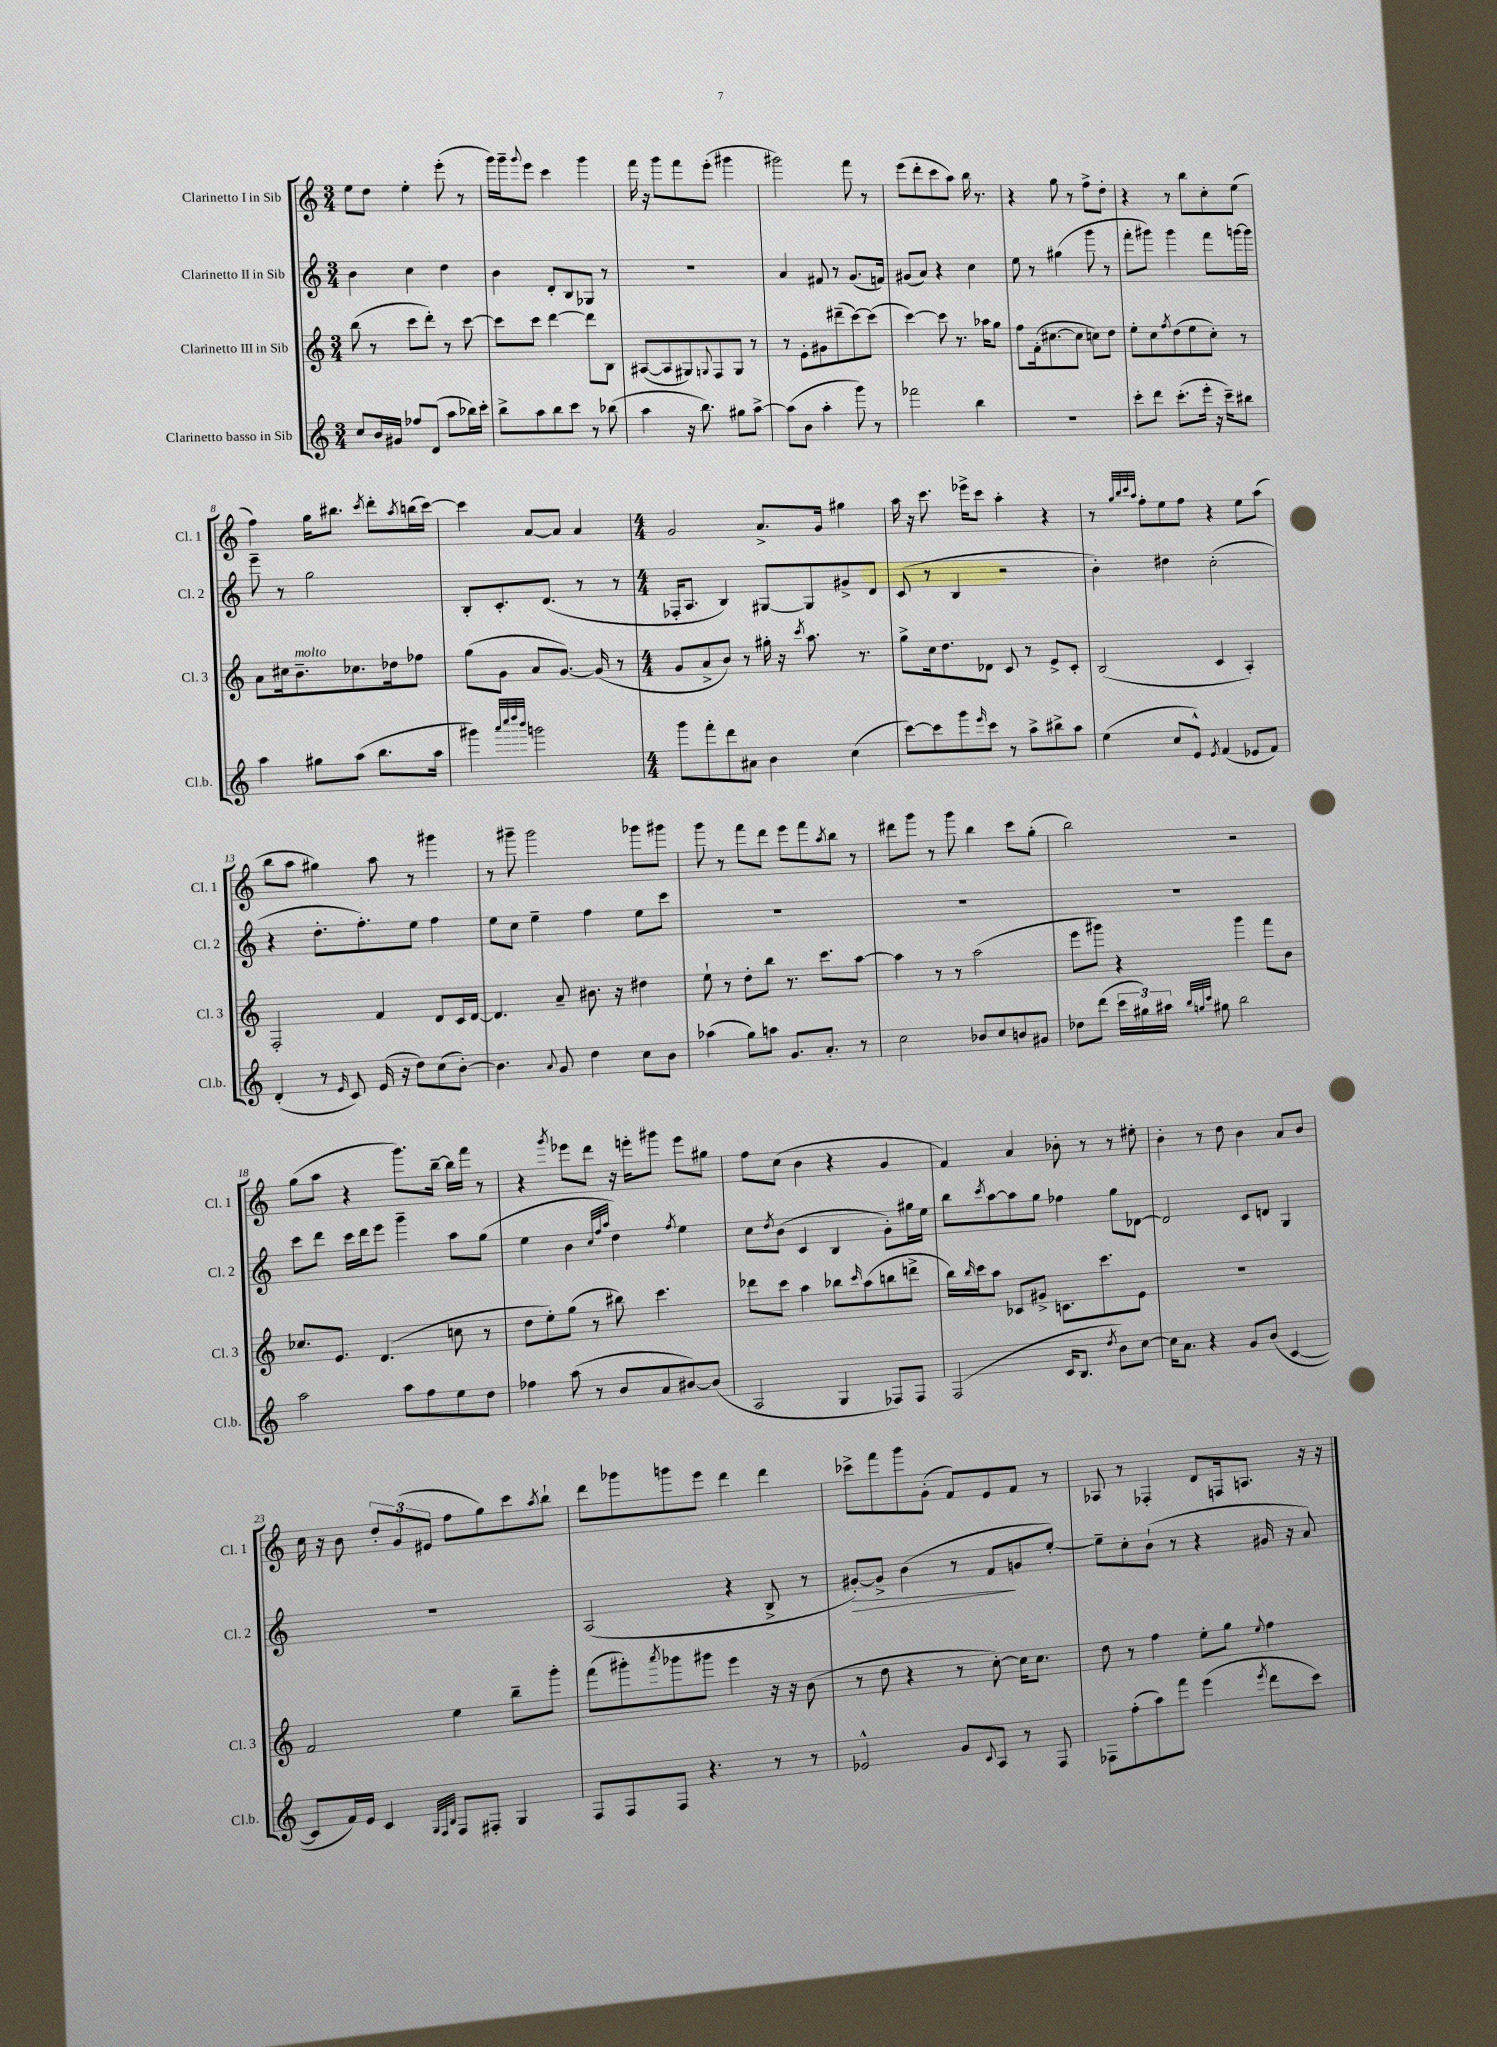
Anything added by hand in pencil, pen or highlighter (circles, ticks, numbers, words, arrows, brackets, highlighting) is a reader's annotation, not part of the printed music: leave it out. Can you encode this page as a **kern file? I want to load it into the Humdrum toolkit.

**kern	**kern	**kern	**kern
*staff4	*staff3	*staff2	*staff1
*clefG2	*clefG2	*clefG2	*clefG2
*k[]	*k[]	*k[]	*k[]
*M3/4	*M3/4	*M3/4	*M3/4
8cc	(8bb	4b	8ee
16b	8r	.	8dd
16g#	.	.	.
8ff-	8ccc	4cc	4ee'
(8d	8ddd')	.	.
8aa	8r	4dd	(8eee'
16bb-)	[8ccc	.	8r
16ccc'	.	.	.
=	=	=	=
8bb^	8ccc]	4b	16ggg)
.	.	.	16ggg~
.	.	.	8qqggg
8aa	8ccc	.	8eee
8bb	[4ddd	8d'	4ccc
8ccc	.	8B	.
8r	8ddd]	8G-	4ggg
(8bb-	8B	8r	.
=	=	=	=
4aa	([8A#	2.r	16fff
.	.	.	16r
.	8A#]	.	8ggg
16r	8G#)	.	8fff
8.bb)	.	.	.
.	8qqG	.	.
.	8F	.	(8eee'
8gg#	8G	.	4ggg#
[8aa^	8r	.	.
=	=	=	=
(8aa]	8r	4a	2ggg#)
8b	8e'	.	.
4aa'	8g#	8f#	.
.	(8ddd#~	8r	.
8ggg)	[8ccc)	(8.g	8fff
8r	(8ccc]	.	8r
.	.	16f)	.
=	=	=	=
2fff-	[4ccc)	(8g#	(8eee
.	.	8a)	8ddd'
.	8ccc]	4r	8ccc
.	8.r	.	8aa)
4bb	.	4cc	16bb
.	16aa-	.	8.r
.	8gg	.	.
=	=	=	=
2.r	8ff	8ee	4r
.	(16f'	8r	.
.	[8.cc#	.	.
.	.	(4gg#	8gg
.	8cc#]	.	8r
.	8cc)	8ggg	8ff^
.	8dd	8r	8dd'
=	=	=	=
8ccc'	8ee'	8fff'	4r
8ddd	8cc	8ggg#)	.
.	8qff	.	.
(8.ccc'	(8dd	4ggg#	8r
.	8ee	.	8bb
16eee'	.	.	.
16r	8cc')	8fff	8cc'
16ccc~)	.	.	.
8bb#	8r	[16ggg	(8ee
.	.	16ggg]	.
=	=	=	=
4aa	8a	8eee~	4ff)
.	16cc#	8r	.
.	8.b~	.	.
8gg#	.	2gg	16gg
.	.	.	8.bb#
(8aa	8.cc-	.	.
.	.	.	8qccc
8.bb	.	.	8ddd'
.	16dd-	.	.
.	.	.	8qaa
.	8ff-	.	(16bb
16aa	.	.	[16ccc)
=	=	=	=
4ggg#)	(8gg	8B'	4ccc]
.	8g	8.c'	.
32qqaaa	.	.	.
32qqcccc	.	.	.
32qqdddd	.	.	.
32qqbbb	.	.	.
2ggg	8a	.	[8a
.	.	(8.d	.
.	[8.g)	.	8a]
.	.	8r	4a
.	(16g]	.	.
.	8r	8r	.
=	=	=	=
*M4/4	*M4/4	*M4/4	*M4/4
8ggg	8g	16F-'	2g
.	.	8.A	.
8fff'	8a^	.	.
8ddd	8b)	4B)	.
8a#	8r	.	.
4b	16gg#'	[8G#	8.a^
.	16r	.	.
.	8qccc	.	.
.	8.aa	8G#]	.
.	.	.	16g
(4cc	.	8g#^	4gg#
.	8.r	.	.
.	.	8d	.
=	=	=	=
[8ccc)	8gg^	(8c	16aa
.	.	.	16r
8ccc]	16cc	8r	8.ccc
.	8.dd	.	.
8ggg	.	4B	.
.	.	.	16eee-^
16qqeee	.	.	.
8ccc	8d-	.	8ccc
8r	8c	2r	4aa'
8aa^	8r	.	.
8bb#^	8e^	.	4r
8aa	8c'	.	.
=	=	=	=
(4ee	(2B	4b')	8r
.	.	.	32qqgg
.	.	.	32qqbb
.	.	.	32qqccc
.	.	.	32qqaa
.	.	.	8ff'
8cc	.	4dd#	8ee
8e^^)	.	.	8ff
8qe	.	.	.
(4f	4c	(2cc'	4r
8e-	4A')	.	8ee
8f)	.	.	(8aa
=	=	=	=
(4d'	2F'	4r	8bb
.	.	.	8aa
8r	.	8.dd'	4gg#)
16qqe	.	.	.
8c)	.	.	.
.	.	8.ff')	.
(16e	4f	.	8aa
16r	.	.	.
8dd)	.	8ee	8r
(8cc	8d	4ff	4ggg#
[8b')	16c	.	.
.	[16d	.	.
=	=	=	=
4.b]	4.d]	8ee	8r
.	.	8cc	8ggg#~
.	.	4ee~	2ggg#
8qqa	.	.	.
8g	8a~	.	.
4dd	8.b#	4ff	.
.	16r	.	.
8cc	4dd#	8ee	8ggg-
8b	.	8ccc	8ggg#
=	=	=	=
(4aa-	8ee`	1r	8ggg
.	8r	.	8r
8gg)	8dd'	.	8fff
8aa	8bb	.	8ddd
8.g	8.r	.	8eee
.	.	.	8fff
8.a'	8.ccc	.	.
.	.	.	8qaa
.	.	.	8bb
8r	[8aa	.	8r
=	=	=	=
2cc	4aa]	1r	8ddd#
.	.	.	8ggg
.	8r	.	8r
.	8r	.	8ggg
8b-	(2aa	.	4bb
8cc	.	.	.
8b	.	.	8ccc
8g#	.	.	(8gg'
=	=	=	=
8dd-	8eee	1r	2bb)
(8ddd	8ggg#)	.	.
24ccc	4r	.	.
24gg#)	.	.	.
24aa#	.	.	.
32qqbb	.	.	.
32qqgg	.	.	.
32qqccc	.	.	.
8gg#	.	.	.
2bb	4ggg#	.	2r
.	8fff	.	.
.	8b	.	.
=	=	=	=
2aa	8.cc-	8ccc	(8gg
.	.	8ddd	8aa
.	8.e	.	.
.	.	16ccc	4r
.	.	16ddd	.
.	(4.d	8eee	.
8aa	.	4ggg~	8.ggg)
8ff	.	.	.
.	.	.	[16bb~
8ee	8cc	8aa	16bb]
.	.	.	16fff
8dd	8r	(8gg	8r
=	=	=	=
4ff-	8dd	4ee	4r
.	8ee')	.	.
.	.	.	8qggg
(8aa	(8gg	4b	8eee-
8r	8r	.	8ddd
.	.	32qqcc	.
.	.	32qqff	.
.	.	32qqaa	.
8b	8bb#)	4dd)	16r
.	.	.	16eee'
8a	4.ccc	.	8ggg#
.	.	8qff	.
[8b#)	.	4ee	8eee
(8b#]	.	.	8gg#
=	=	=	=
2A	8ddd-	8cc	8ff
.	.	8qdd	.
.	8ccc	(8b	(8cc
.	4aa	4c	4b
4G	8bb-	4B	4r
.	16qqccc	.	.
.	(8aa	.	.
8F-)	8bb	8g')	4g
8F-	8ddd^	16gg#	.
.	.	16ee	.
=	=	=	=
(2F	16bb)	8bb	4f)
.	16qqbb	.	.
.	16ccc	.	.
.	.	8qccc	.
.	8aa	[8aa	.
.	8c-	8aa]	4a
.	8g#^	8gg	.
16c	8.c	4ff-	8b-'
8.B	.	.	.
.	.	.	8r
.	8.ccc	.	.
8qdd	.	.	.
8b)	.	8gg	8r
[8cc	8e	[8d-	8ee#'
=	=	=	=
16cc]	1r	2d-]	4b'
8.a	.	.	.
4r	.	.	8r
.	.	.	8dd
8g	.	8c	4b
(8b	.	8d	.
[4c	.	4G	8a
.	.	.	8b
=	=	=	=
8c]	2f	1r	16cc
.	.	.	16r
16f)	.	.	8b
16e	.	.	.
4c	.	.	12dd'
.	.	.	(12g
.	.	.	12e#
32qqG	.	.	.
32qqF	.	.	.
32qqB	.	.	.
8F	4ee	.	8ff
8F#'	.	.	8gg)
4G	8bb~	.	8ccc
.	.	.	8qaa
.	8ggg'	.	8bb`
=	=	=	=
8F	(8fff	(2A	8ddd
8F	8ggg#')	.	8ggg-
.	8qaaa	.	.
8F	8ggg-	.	8ggg
4.r	8ggg#	.	8eee
.	4eee	4r	4ddd
8r	16r	8B^	4ddd
.	16r	.	.
8r	(8b	8r	.
=	=	=	=
2e-^^	8r	[8g#')	8ccc-^
.	8dd	8g#^]	8fff
.	4r	(4b	8ggg
.	.	.	(8g'
8g	8r	8r	8f)
8qqc	.	.	.
8A	[8cc')	8f	8e
8r	16cc]	8g	8f
.	8.cc	.	.
8F	.	[8ee')	8r
=	=	=	=
8F-	8dd	8ee~]	8A-
(8ff'	8r	8cc'	8r
8aa)	4ff	(8b`	4F-'
8fff	.	8r	.
(4eee	8ee'	4r	8d
.	8gg	.	16F
.	.	.	8.A
8qeee	8qqee	.	.
8ddd	4ff	16g#	.
.	.	16r	.
8ccc)	.	8a)	16r
.	.	.	16r
==	==	==	==
*-	*-	*-	*-
